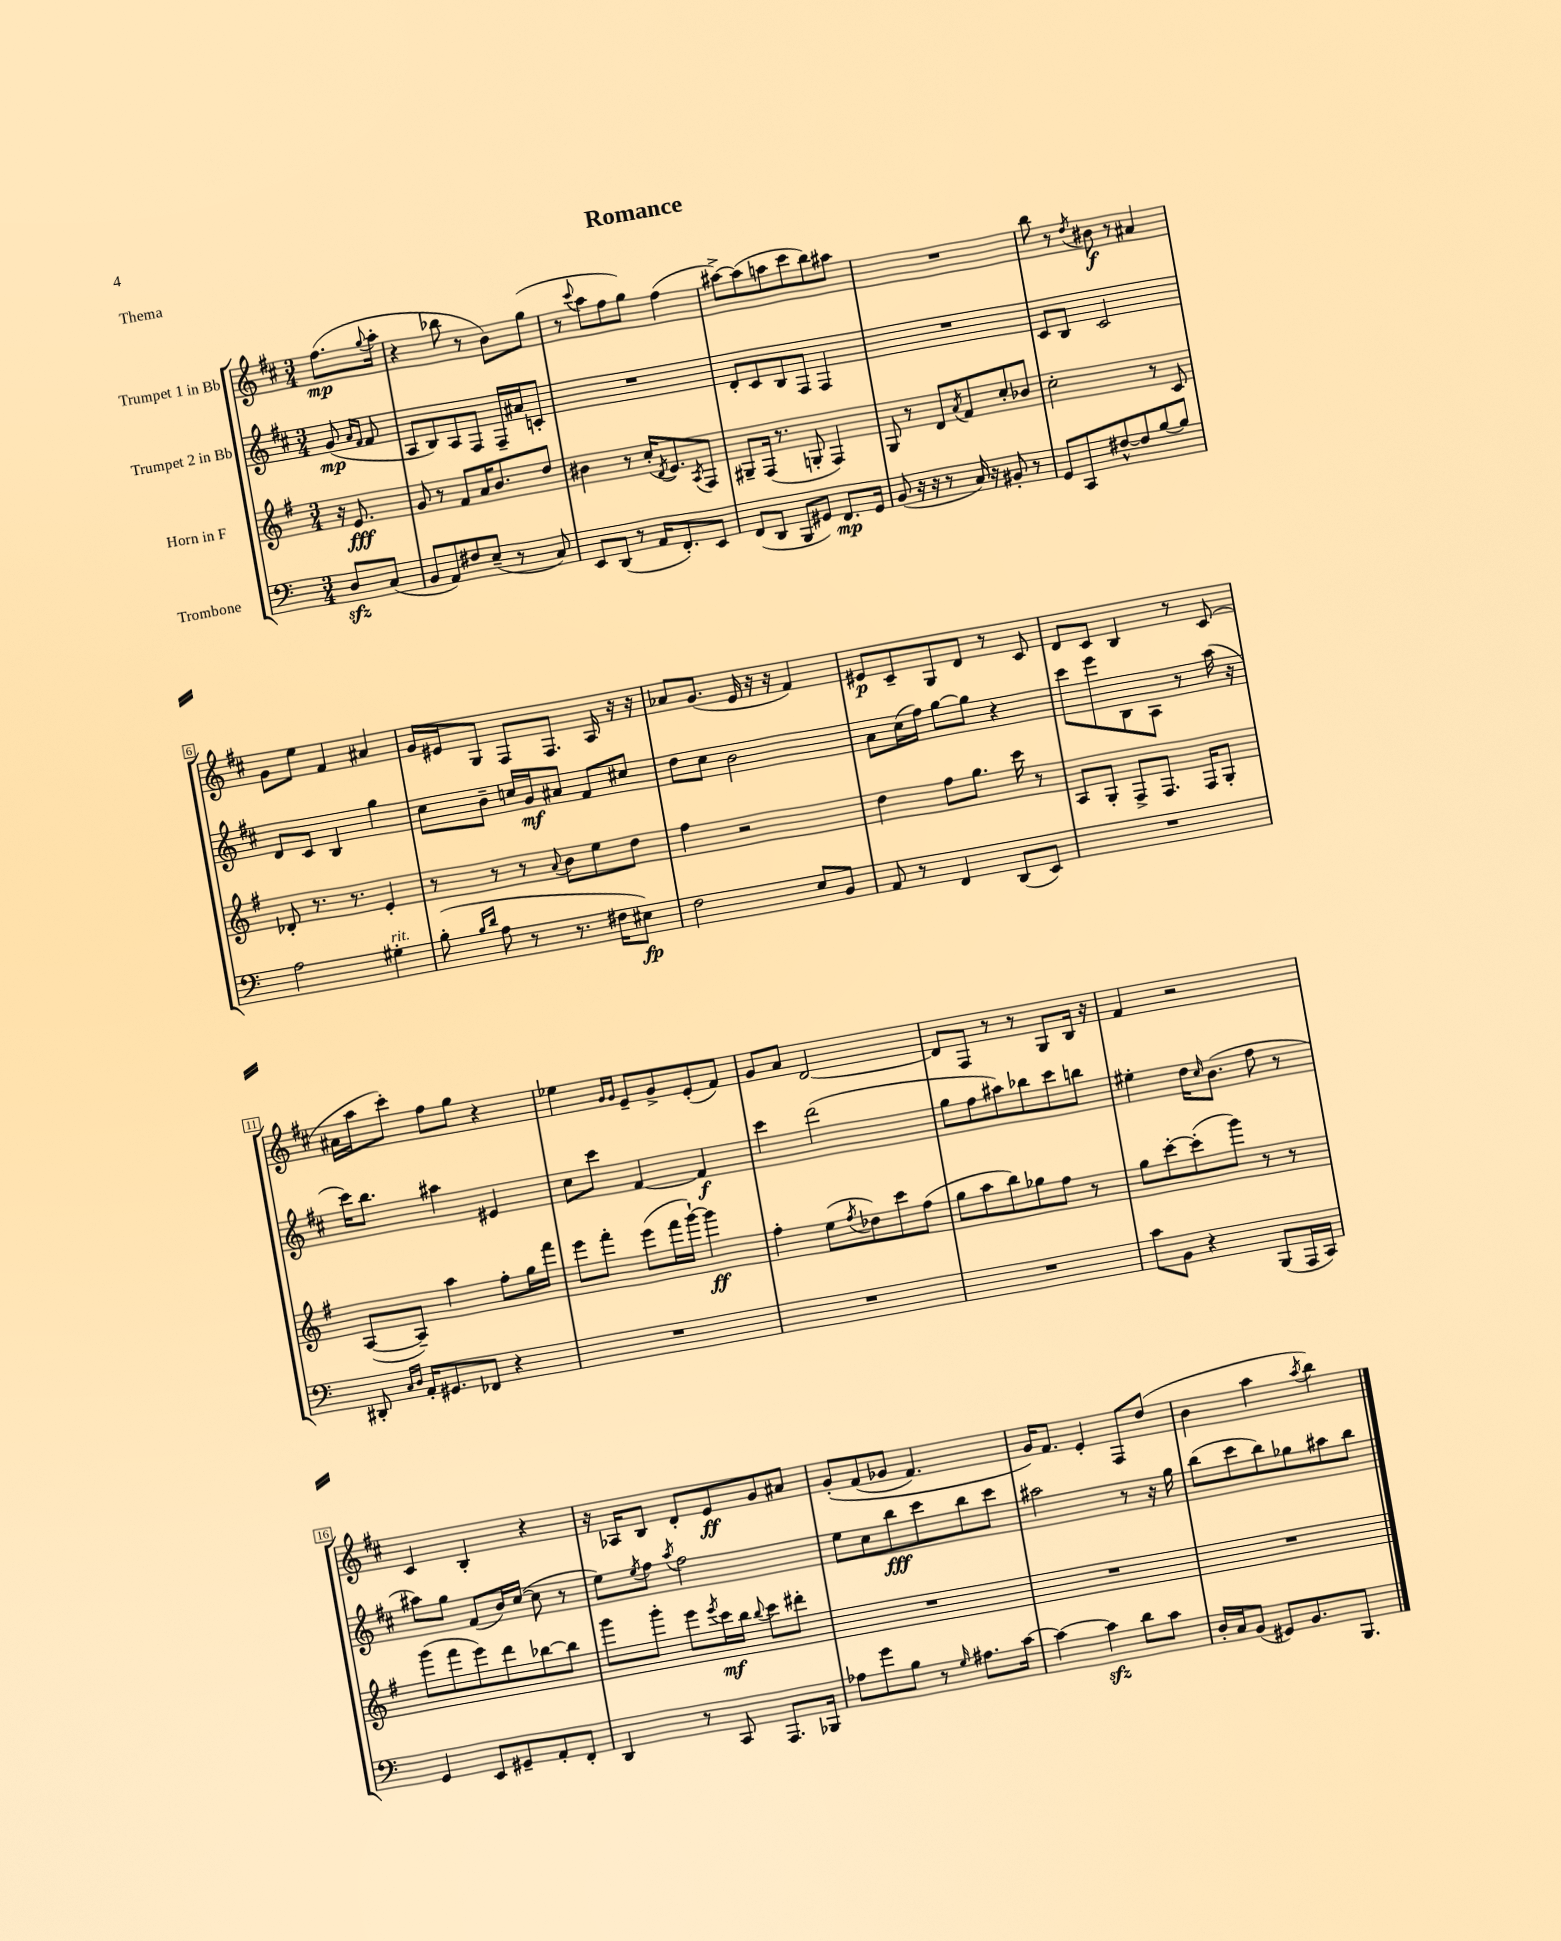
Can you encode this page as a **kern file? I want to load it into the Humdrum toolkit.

**kern	**kern	**kern	**kern
*staff4	*staff3	*staff2	*staff1
*clefF4	*clefG2	*clefG2	*clefG2
*k[]	*k[f#]	*k[f#c#]	*k[f#c#]
*M3/4	*M3/4	*M3/4	*M3/4
8D/L	16r	(8g/	(8.ff#\L
.	8.e/	.	.
.	.	16qqa/LL	.
.	.	16qqf#/JJ	.
(8C/J	.	8f#/	.
.	.	.	8qqgg/
.	.	.	16aa'\Jk
=	=	=	=
8BB/L	8g/	8A/L	4r
8AA/)	8r	8B/)	.
8F#/	8f#/L	8A/	8bb-\
(8E~/J	16a/K	8F#/J	8r
.	8.b/	.	.
8r	.	16F#~/LL	8b\L)
.	.	16a#/J	.
8C/)	8dd/J	8c'/J	(8gg\J
=	=	=	=
8EE/L	4b#\	2.r	8r
.	.	.	8qqccc#/
(8DD/J	.	.	8aa\L
8r	8r	.	8ff#\
16AA/LK	(16cc'/LK	.	8gg\J)
.	8qd/	.	.
8.FF'/)	8.e/)	.	.
.	.	.	(4ff#\
.	8qA/	.	.
8EE/J	8F#/J	.	.
=	=	=	=
(8FF/L	8G#~/L	8d'/L	[8aa#^\L)
8DD/J	(16F#/Jk	8c#/	(8aa#\]
.	8.r	.	.
8BBB/L	.	8B/	8aa\
8GG#/J)	8G'/	8F#/J	8ccc#\
8.FF/L	4F#/)	4F#/	8bb\)
.	.	.	8aa#\J
16GG#/Jk	.	.	.
=	=	=	=
(8BB/	8G/	2.r	2.r
16r	8r	.	.
16r	.	.	.
8r	8d/L	.	.
.	8qa/	.	.
16C/)	8f#/	.	.
16r	.	.	.
8BB#'/	8cc'/	.	.
8r	8b-/J	.	.
=	=	=	=
8GG/L	2cc'\	8c#/L	8bb\
8CC/	.	8B/J	8r
.	.	.	8qdd/
[8F#^^/	.	2c#/	8b#\
8F#/]	.	.	8r
[8B/	8r	.	4a#/
8B/]J	8c/	.	.
=	=	=	=
2A\	8d-'/	8d/L	8g\L
.	8.r	8c#/J	8ee\J
.	.	4B/	4f#/
.	8.r	.	.
4G#'\	4e'/	4gg\	4a#/
=	=	=	=
(8B'\	8r	8cc#\L	16g/LL
.	.	.	16e#/J
16qqB/LL	.	.	.
16qqd/JJ	.	.	.
8A\	8r	8b~\J	8G/J
8r	8r	16cc/LL	8F#/L
.	.	16g/J	.
.	8qqa/	.	.
8.r	8b\L	8a#/J	8.F#/J
.	8ee\	8f#/L	.
16F#\LK	.	.	16A/
8E#\J)	8dd\J	8cc#/J	16r
.	.	.	16r
=	=	=	=
2F\	4ff#\	8dd\L	8a-/L
.	.	8cc#\J	(8.g/J
.	2r	2b\	.
.	.	.	16e/
.	.	.	16r
.	.	.	16r
8E/L	.	.	4f#/)
8BB/J	.	.	.
=	=	=	=
8AA/	4dd\	8a\L	8e#/L
8r	.	(16cc#\L	8c#~/
.	.	16ff#\JJ)	.
4FF/	8ff#\L	[8gg\L	8G/
.	8.gg\J	8gg\]J	8d/J
(8DD/L	.	4r	8r
.	16ccc\	.	.
8EE/J)	8r	.	8c#/
=	=	=	=
2.r	8A/L	8ccc#\L	8d/L
.	8G'/J	8eee\	8c#/J
.	8F#^/L	8B\	4B/
.	8.F#/J	8A\J	.
.	.	8r	8r
.	16F#/LK	.	.
.	8G'/J	(16aa\	(8c#/
.	.	16r	.
=	=	=	=
8DD#'/	([8A/L	16ccc#\LK)	16a#\LL
.	.	8.bb\J	16aa\J
16qqC/LL	.	.	.
16qqD/JJ	.	.	.
16AA'/LK	8A~/]J)	.	8ccc#'\J)
8.GG#/	.	.	.
.	4aa\	4aa#\	8ff#\L
8FF-/J	.	.	8gg\J
4r	8ff#'\L	4e#/	4r
.	16gg\L	.	.
.	16fff#\JJ	.	.
=	=	=	=
2.r	8eee\L	8cc#\L	4ee-\
.	8fff#'\J	8ccc#\J	.
.	.	.	16qqg/LL
.	.	.	16qqg/JJ
.	(8eee\L	[4f#/	8e~/L
.	16fff#\L	.	8g^/
.	[16ggg`\JJ)	.	.
.	4ggg\]	4f#/]	(8e'/
.	.	.	8f#/J)
=	=	=	=
2.r	4ff#'\	4ccc#\	8g/L
.	.	.	8a/J
.	(8ee\L	(2ddd\	[2d/
.	8qff#/	.	.
.	8dd-\)	.	.
.	8ccc\	.	.
.	(8ff#\J	.	.
=	=	=	=
2.r	8gg\L	8gg\L	8d/]L
.	8aa\	8ff#\	8F#/J
.	8bb\)	8aa#\)	8r
.	8gg-\	8bb-\	8r
.	8ff#\J	8ccc#\	8G/L
.	8r	8bb\J	16B/Jk
.	.	.	16r
=	=	=	=
8c\L	8gg\L	4ee#'\	4f#/
8BB\J	[8ccc'\	.	.
4r	(8ccc'\]	16dd\LK	2r
.	.	16qqcc#/	.
.	.	(8.b\J	.
.	8ggg\J)	.	.
(8BBB/L	8r	8ff#\	.
16AAA/L	8r	8r	.
16CC/JJ)	.	.	.
=	=	=	=
4GG/	(8ggg\L	8aa#\L)	4c#/
.	8fff#\	8gg\J	.
8EE/L	8eee\)	(8f#/L	4B'/
8GG#~/	8ddd\	16b/L)	.
.	.	([16cc#/JJ	.
8AA'/	[8bb-\	8cc#\]	4r
8FF'/J	8bb-\]J	8r	.
=	=	=	=
4DD/	8ggg\L	8ee\L)	16r
.	.	.	16A-/LK
.	.	8qee/	.
.	8ggg'\J	8ff#\J	8B/J
.	.	8qaa/	.
8r	8eee\L	2ff#\	8d'/L
.	8qeee/	.	.
8CC/	16ccc\L	.	8e/
.	16bb\JJ	.	.
.	8qqbb/	.	.
8.AAA/L	8ccc\L	.	8g/
.	8ddd#'\J	.	8a#/J
16BBB-/Jk	.	.	.
=	=	=	=
8A-\L	2.r	8ee\L	&(8g'/L
8g\	.	8cc#\	(8f#/
8B\J	.	8bb\	8g-/J
8r	.	8ccc#\	4.f#/)
16qqG/	.	.	.
8.A#\L	.	8bb\	.
.	.	8ccc#\J	.
[16c\Jk	.	.	.
=	=	=	=
4c\_	2.r	2aa#\	16g/LK&)
.	.	.	8.f#/J
4c\]	.	.	4e'/
8d\L	.	8r	8F#/L
8c\J	.	16r	(8dd/J
.	.	16gg\	.
=	=	=	=
16D'/LL	2.r	(8bb\L	4b\
16C/J	.	.	.
(8BB/J	.	8ccc#\	.
8GG#/L)	.	8bb\)	4aa\
8.BB/	.	8gg-\	.
.	.	.	8qaa/
.	.	8aa#\	4bb\)
8.BBB/J	.	.	.
.	.	8bb\J	.
==	==	==	==
*-	*-	*-	*-
